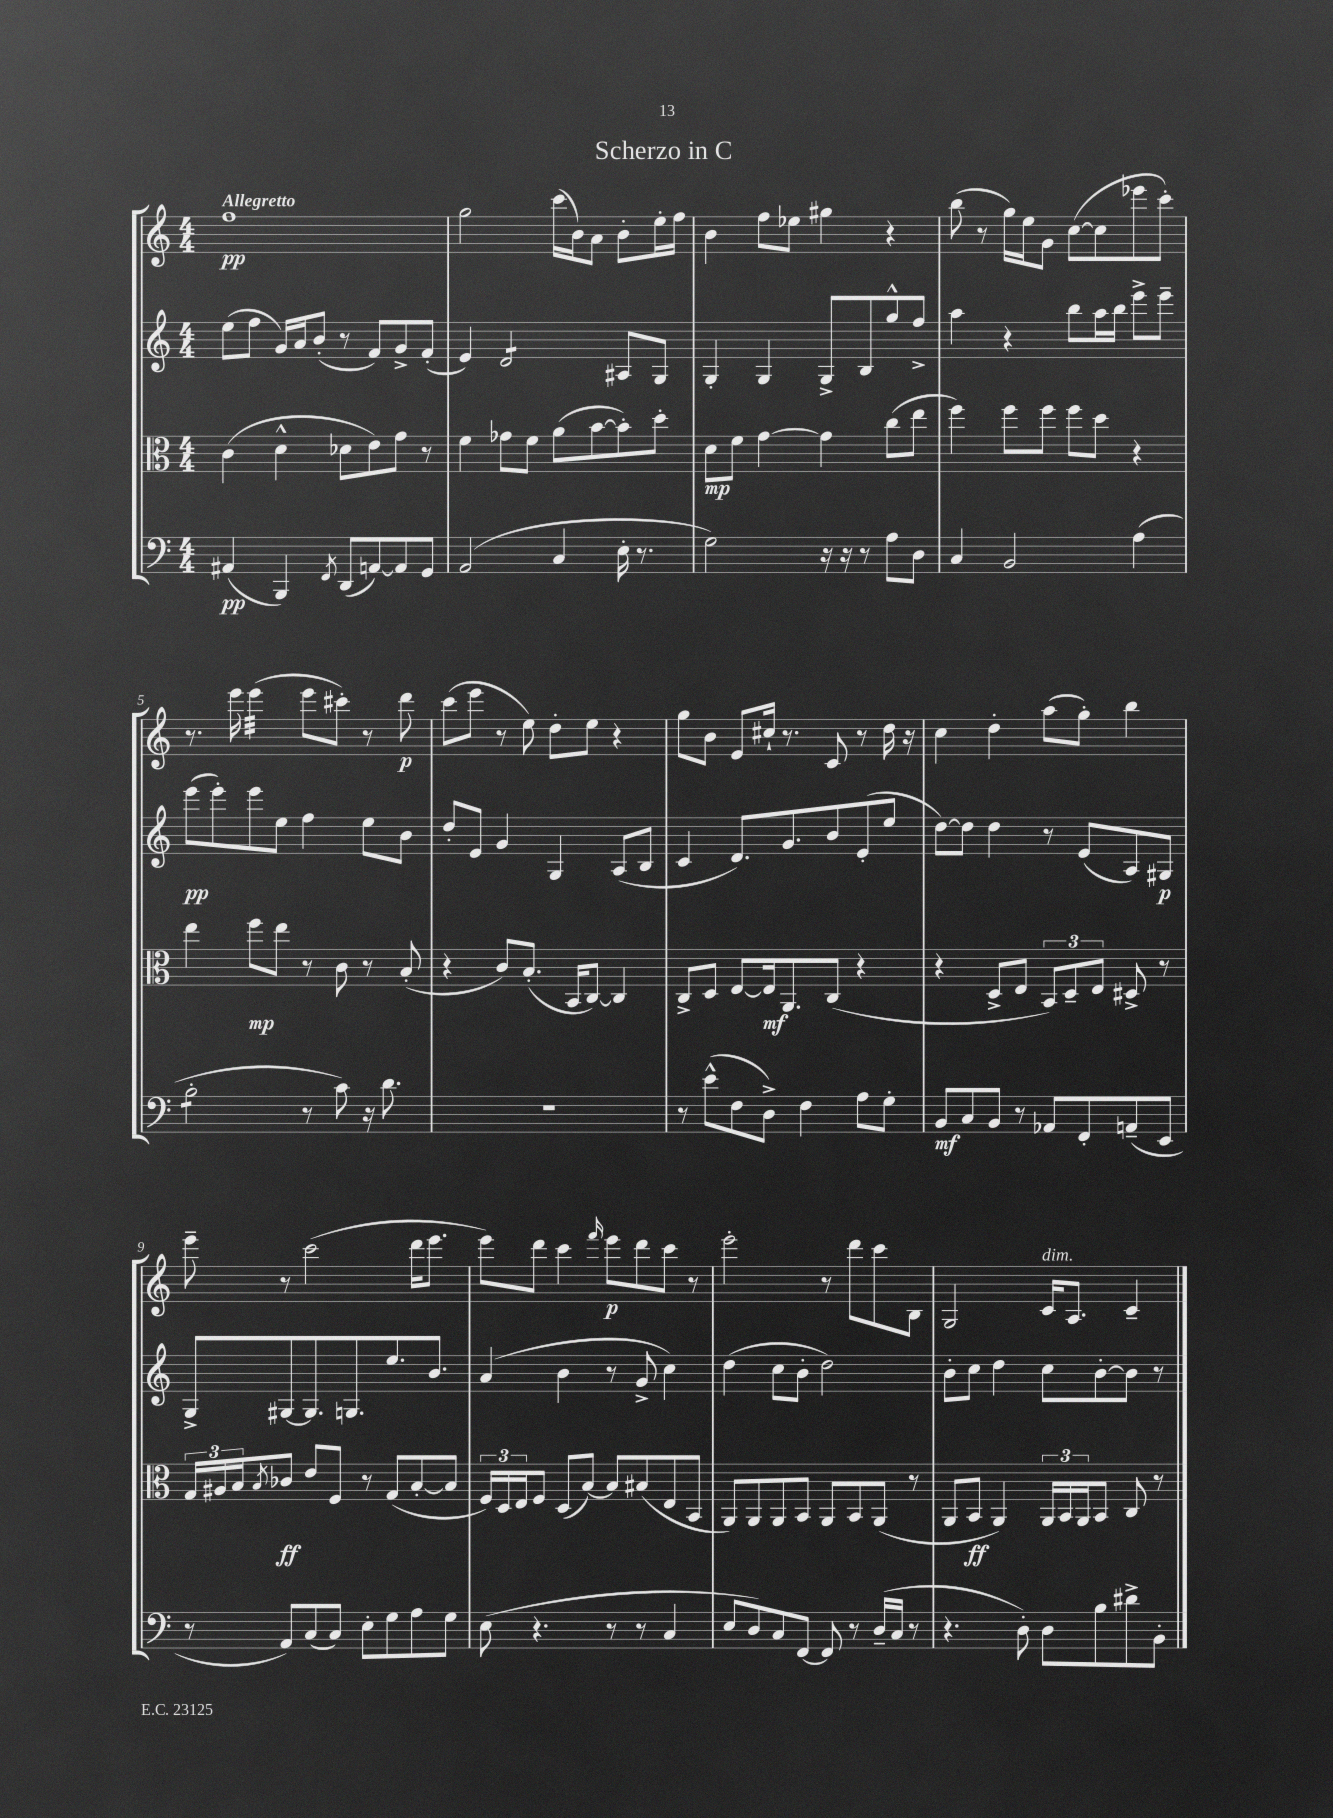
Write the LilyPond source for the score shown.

\header { title = "Scherzo in C" }
<<
\new StaffGroup <<
\new Staff = "s0" {
    \clef treble \key c \major \numericTimeSignature \time 4/4 \tempo "Allegretto"
    f''1\pp |
    g''2 c'''16( b'16) a'8 b'8-. e''16-. f''16 |
    b'4 f''8 ees''8 gis''4 r4 |
    b''8( r8 g''16) e''16 g'8 c''8~( c''8 ees'''8 c'''8-.) |
    r8. e'''16 e'''4:32( e'''8 cis'''8-.) r8 d'''8\p |
    c'''8( e'''8 r8 e''8) d''8-. e''8 r4 |
    g''8 b'8 e'8 cis''16-! r8. c'8 r8 d''16 r16 |
    c''4 d''4-. a''8( g''8-.) b''4 |
    e'''8-- r8 c'''2( d'''16 e'''8. |
    e'''8) d'''8 c'''4 \grace { f'''16 } e'''8\p d'''8 c'''8 r8 |
    e'''2-. r8 d'''8 c'''8 b8 |
    g2 c'16^\markup { \italic "dim." } a8. c'4-- \bar "|." |
}
\new Staff = "s1" {
    \clef treble \key c \major \numericTimeSignature \time 4/4
    e''8( f''8 g'16) a'16 b'8-.( r8 f'8) g'8-> f'8-.( |
    e'4) d'2:8 ais8 g8 |
    g4-. g4 g8-> b8 g''8-^ f''8-> |
    a''4 r4 b''8 a''16 b''16 e'''8-> e'''8-- |
    e'''8\pp( e'''8-.) e'''8 e''8 f''4 e''8 b'8 |
    d''8-. e'8 g'4 g4 a8( b8 |
    c'4 d'8.) g'8. b'8 e'8-.( e''8 |
    d''8~) d''8 d''4 r8 e'8( a8) gis8\p |
    g8-> gis8~ gis8. g8. e''8. b'8. |
    a'4( b'4 r8 g'8-> c''4) |
    d''4( c''8 b'8-. d''2) |
    b'8-. c''8 d''4 c''8 b'8~-. b'8 r8 \bar "|." |
}
\new Staff = "s2" {
    \clef alto \key c \major \numericTimeSignature \time 4/4
    c'4( d'4-^ des'8 e'8) g'8 r8 |
    f'4 ges'8 f'8 a'8( b'8~ b'8-.) d''8-. |
    d'8\mp f'8 g'4~ g'4 c''8( e''8 |
    f''4) f''8 f''8 f''8 d''8 r4 |
    e''4 f''8\mp e''8 r8 c'8 r8 b8-.( |
    r4 c'8) b8.-.( b,16 c8~) c4 |
    c8-> d8 e8~ e16\mf a,8. c8( r4 |
    r4 d8-> e8 \tuplet 3/2 { b,8) d8-- e8 } dis8-> r8 |
    \tuplet 3/2 { g16 ais16 b16 } \acciaccatura { b8 } ces'8\ff e'8 f8 r8 g8( b8~-. b8 |
    \tuplet 3/2 { f16) d16 e16 } f8 d8( b8~) b8 bis8( e8 b,8 |
    a,8) a,8 a,8 b,8 a,8 b,8 a,8( r8 |
    a,8 b,8\ff a,4) \tuplet 3/2 { a,16 b,16 a,16 } b,8 c8 r8 \bar "|." |
}
\new Staff = "s3" {
    \clef bass \key c \major \numericTimeSignature \time 4/4
    ais,4\pp( b,,4) \acciaccatura { f,8 } d,8( a,8~) a,8 g,8 |
    a,2( c4 e16-. r8. |
    g2) r16 r16 r8 a8 d8 |
    c4 b,2 a4( |
    b2:8-. r8 c'8) r16 d'8. |
    r1 |
    r8 e'8-^( f8 d8->) f4 a8 g8-. |
    b,8\mf c8 b,8 r8 aes,8 f,8-. a,8--( e,8 |
    r8 a,8) c8( c8) e8-. g8 a8 g8 |
    e8( r4. r8 r8 c4 |
    e8 d8) c8 f,8~ f,8 r8 d16--( c16 r8 |
    r4. d8-.) d8 b8 dis'8-> b,8-. \bar "|." |
}
>>
>>
